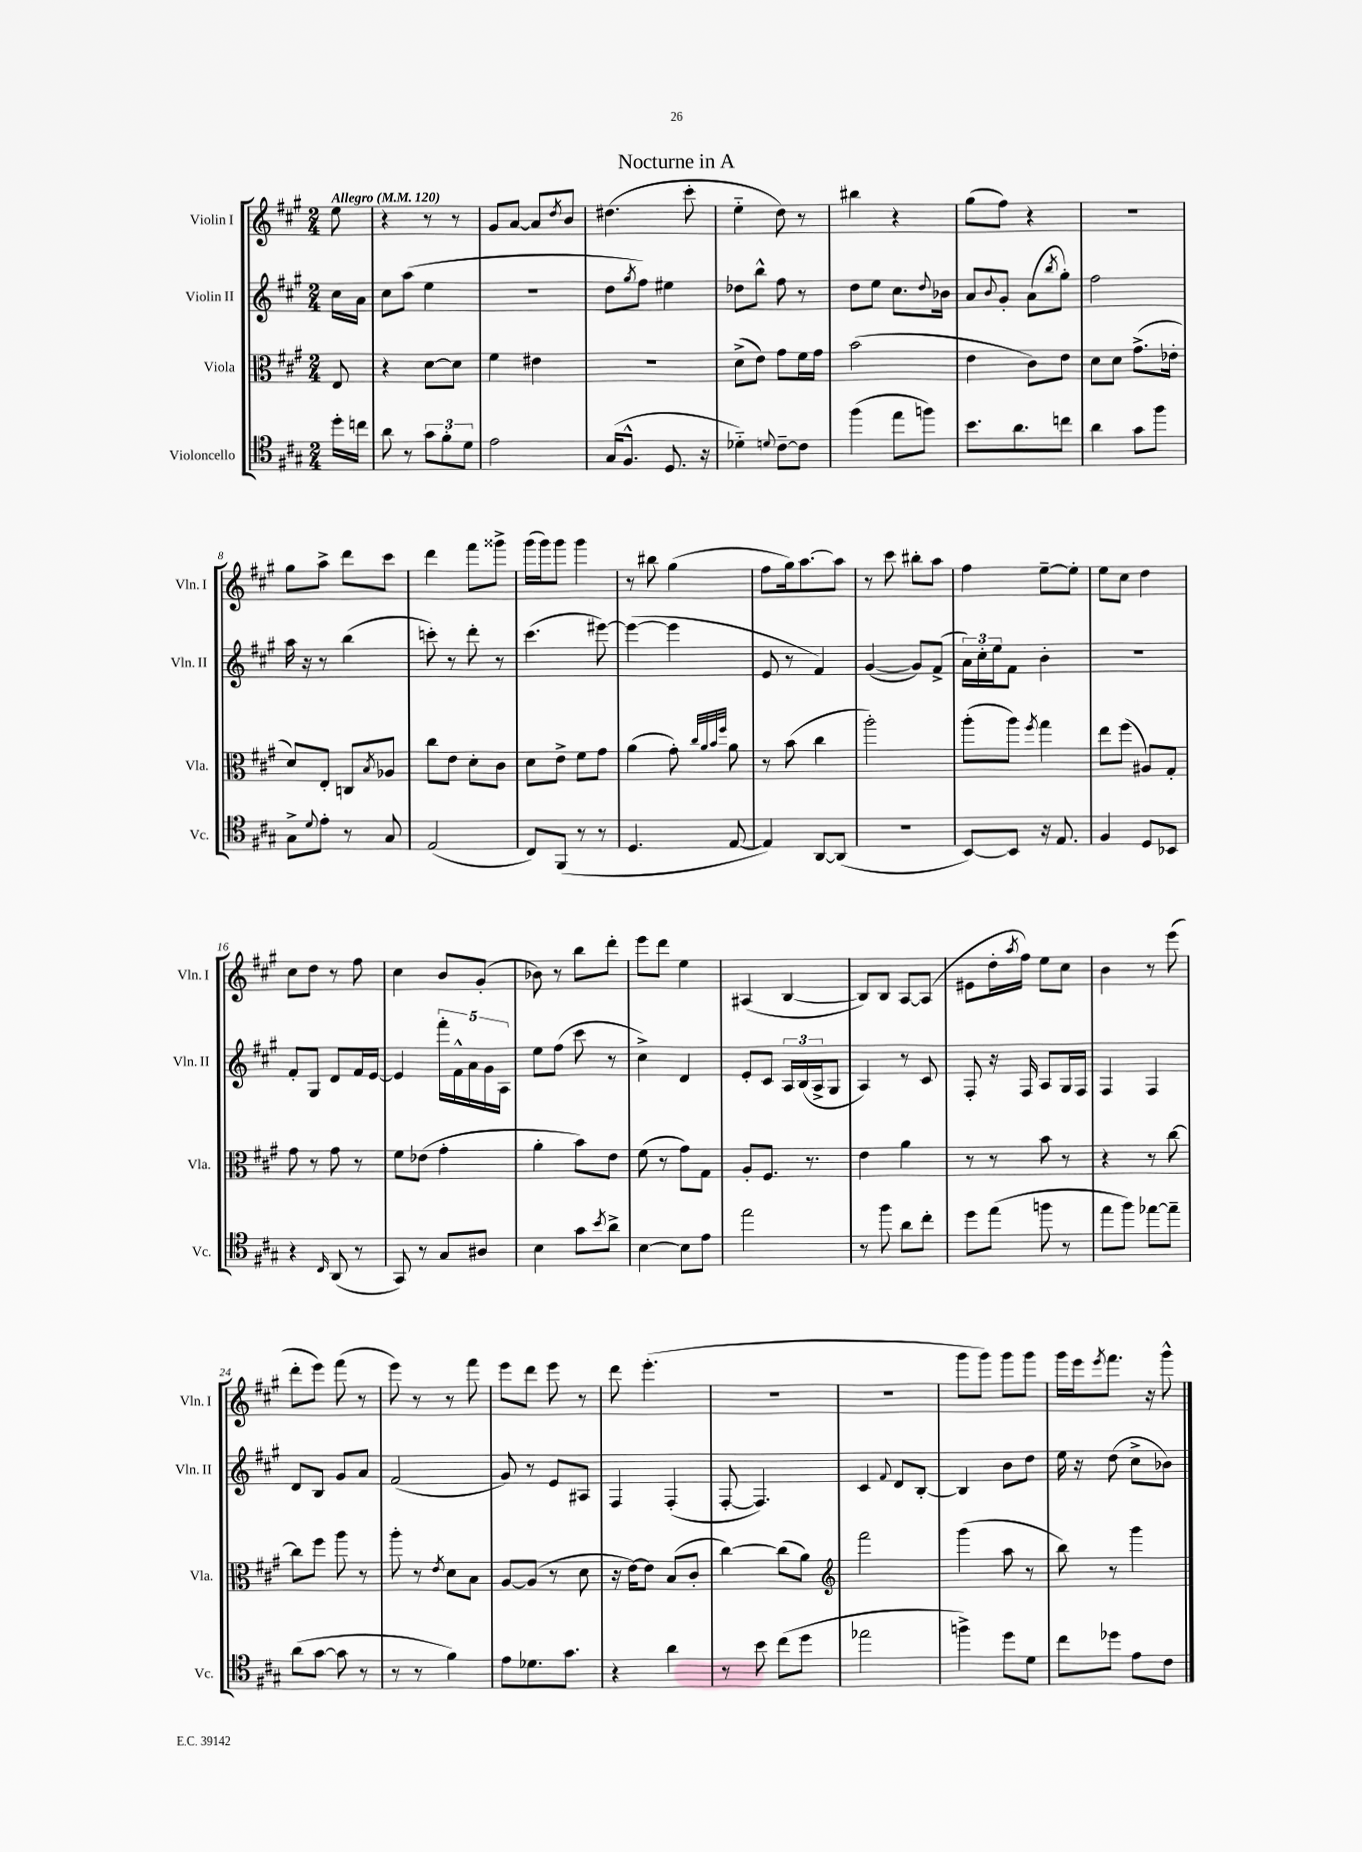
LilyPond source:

\header { title = "Nocturne in A" }
<<
\new StaffGroup <<
\new Staff = "s0" \with { instrumentName = "Violin I" shortInstrumentName = "Vln. I" } {
    \clef treble \key a \major \numericTimeSignature \time 2/4 \partial 8 \tempo "Allegro" 4 = 120
    e''8 |
    r4 r8 r8 |
    gis'8 a'8~ a'8 \acciaccatura { d''8 } b'8 |
    dis''4.( cis'''8-. |
    e''4-_ d''8) r8 |
    bis''4 r4 |
    gis''8( fis''8) r4 |
    R2 |
    gis''8 a''8-> d'''8 cis'''8 |
    d'''4 fis'''8 gisis'''8-> |
    gis'''16( gis'''16) gis'''8 gis'''4 |
    r8 bis''8 gis''4( |
    fis''8 gis''16) a''8.~ a''8 |
    r8 cis'''8 bis''8-. a''8 |
    fis''4 e''8~-- e''8-. |
    e''8 cis''8 d''4 |
    cis''8 d''8 r8 fis''8 |
    cis''4 b'8 gis'8-.( |
    bes'8) r8 b''8 d'''8-. |
    e'''8 d'''8 e''4 |
    ais4( b4~ |
    b8) b8 a8~ a8( |
    eis'8 d''16-. \acciaccatura { a''8 } fis''16) e''8 cis''8 |
    b'4 r8 e'''8( |
    d'''8-. e'''8) fis'''8( r8 |
    e'''8) r8 r8 fis'''8 |
    e'''8 d'''8 e'''8 r8 |
    d'''8 e'''4.-.( |
    R2 |
    R2 |
    gis'''8 gis'''8) gis'''8 gis'''8 |
    gis'''16 e'''16 \acciaccatura { e'''8 } fis'''8. r16 gis'''8-^ \bar "|." |
}
\new Staff = "s1" \with { instrumentName = "Violin II" shortInstrumentName = "Vln. II" } {
    \clef treble \key a \major \numericTimeSignature \time 2/4 \partial 8
    cis''16 a'16 |
    cis''8 a''8( e''4 |
    r2 |
    d''8 \acciaccatura { gis''8 } fis''8) eis''4 |
    des''8 b''8-^ fis''8 r8 |
    d''8 e''8 cis''8. \appoggiatura { d''8 } bes'16 |
    a'8 \appoggiatura { b'8 } gis'8-. a'8( \acciaccatura { b''8 } gis''8-.) |
    fis''2 |
    a''16 r16 r8 b''4( |
    c'''8-.) r8 d'''8-. r8 |
    cis'''4.( eis'''8~) |
    eis'''4~( eis'''4 |
    e'8 r8 fis'4) |
    gis'4~( gis'8) fis'8->( |
    \tuplet 3/2 { a'16) cis''16-. e''16 } fis'8 b'4-. |
    R2 |
    fis'8-. gis8 d'8 fis'16 e'16~ |
    e'4 \tuplet 5/4 { fis'''16-. fis'16-^ a'16 gis'16 a16 } |
    e''8 fis''8( cis'''8 r8 |
    cis''4->) d'4 |
    e'8-. cis'8 \tuplet 3/2 { a16 b16( a16-> } gis8 |
    a4) r8 cis'8 |
    fis8-. r16 fis16 a8 gis16 fis16 |
    fis4 fis4 |
    d'8 b8 gis'8 a'8 |
    fis'2( |
    gis'8) r8 e'8 ais8 |
    fis4 fis4-.( |
    fis8~-. fis4.) |
    cis'4 \appoggiatura { fis'8 } d'8 b8~-. |
    b4 b'8 d''8 |
    e''16 r16 d''8( cis''8-> bes'8) \bar "|." |
}
\new Staff = "s2" \with { instrumentName = "Viola" shortInstrumentName = "Vla." } {
    \clef alto \key a \major \numericTimeSignature \time 2/4 \partial 8
    e8 |
    r4 d'8~ d'8 |
    fis'4 eis'4 |
    r2 |
    d'8->( e'8) gis'8 fis'16 gis'16 |
    b'2( |
    e'4 cis'8) e'8 |
    d'8 d'8 gis'8.->( ees'16-. |
    d'8) e8-. c8 \acciaccatura { b8 } aes8 |
    cis''8 e'8 d'8-. cis'8 |
    d'8 e'8-> fis'8 gis'8 |
    a'4( gis'8-.) \grace { cis''32 a'32 b'32 fis''32 } a'8 |
    r8 b'8( cis''4 |
    a''2-.) |
    a''8-.( a''8) \acciaccatura { fis''8 } gis''4 |
    e''8 fis''8( ais8) gis8-. |
    gis'8 r8 gis'8 r8 |
    fis'8 ees'8( gis'4-. |
    a'4-. b'8) e'8 |
    fis'8( r8 gis'8) gis8 |
    a8-. fis8. r8. |
    e'4 a'4 |
    r8 r8 b'8 r8 |
    r4 r8 cis''8~ |
    cis''8 fis''8 a''8 r8 |
    a''8-. r8 \acciaccatura { e'8 } d'8 b8 |
    a8~ a8( r8 d'8 |
    r16 e'16~) e'8 b8( cis'8-. |
    cis''4~) cis''8( a'8) |
    \clef treble fis'''2 |
    gis'''4( a''8 r8 |
    b''8) r8 gis'''4 \bar "|." |
}
\new Staff = "s3" \with { instrumentName = "Violoncello" shortInstrumentName = "Vc." } {
    \clef tenor \key a \major \numericTimeSignature \time 2/4 \partial 8
    d''16-. c''16 |
    a'8 r8 \tuplet 3/2 { gis'8 fis'8-. d'8 } |
    e'2 |
    gis16( fis8.-^ d8. r16 |
    des'4-_) \appoggiatura { d'8 } cis'8~-- cis'8 |
    fis''4( e''8 f''8) |
    b'8. a'8. c''8 |
    a'4 gis'8 fis''8 |
    gis8-> \appoggiatura { d'8 } e'8-. r8 gis8 |
    e2( |
    cis8) fis,8( r8 r8 |
    d4. e8~ |
    e4) a,8~ a,8( |
    r2 |
    b,8~) b,8 r16 e8. |
    fis4 d8 bes,8 |
    r4 \grace { cis16 } a,8( r8 |
    gis,8) r8 gis8 ais8 |
    b4 gis'8 \acciaccatura { b'8 } a'8-> |
    b4~ b8 e'8 |
    e''2 |
    r8 fis''8 a'8 cis''8-. |
    d''8 e''8( f''8 r8 |
    e''8 fis''8) ees''8~ ees''8-- |
    a'8( gis'8~ gis'8 r8 |
    r8 r8 fis'4) |
    e'8 des'8. gis'8. |
    r4 a'4 |
    r8 b'8 cis''8( d''8 |
    ees''2 |
    f''4->) d''8 d'8 |
    cis''8 des''8 e'8 cis'8 \bar "|." |
}
>>
>>
